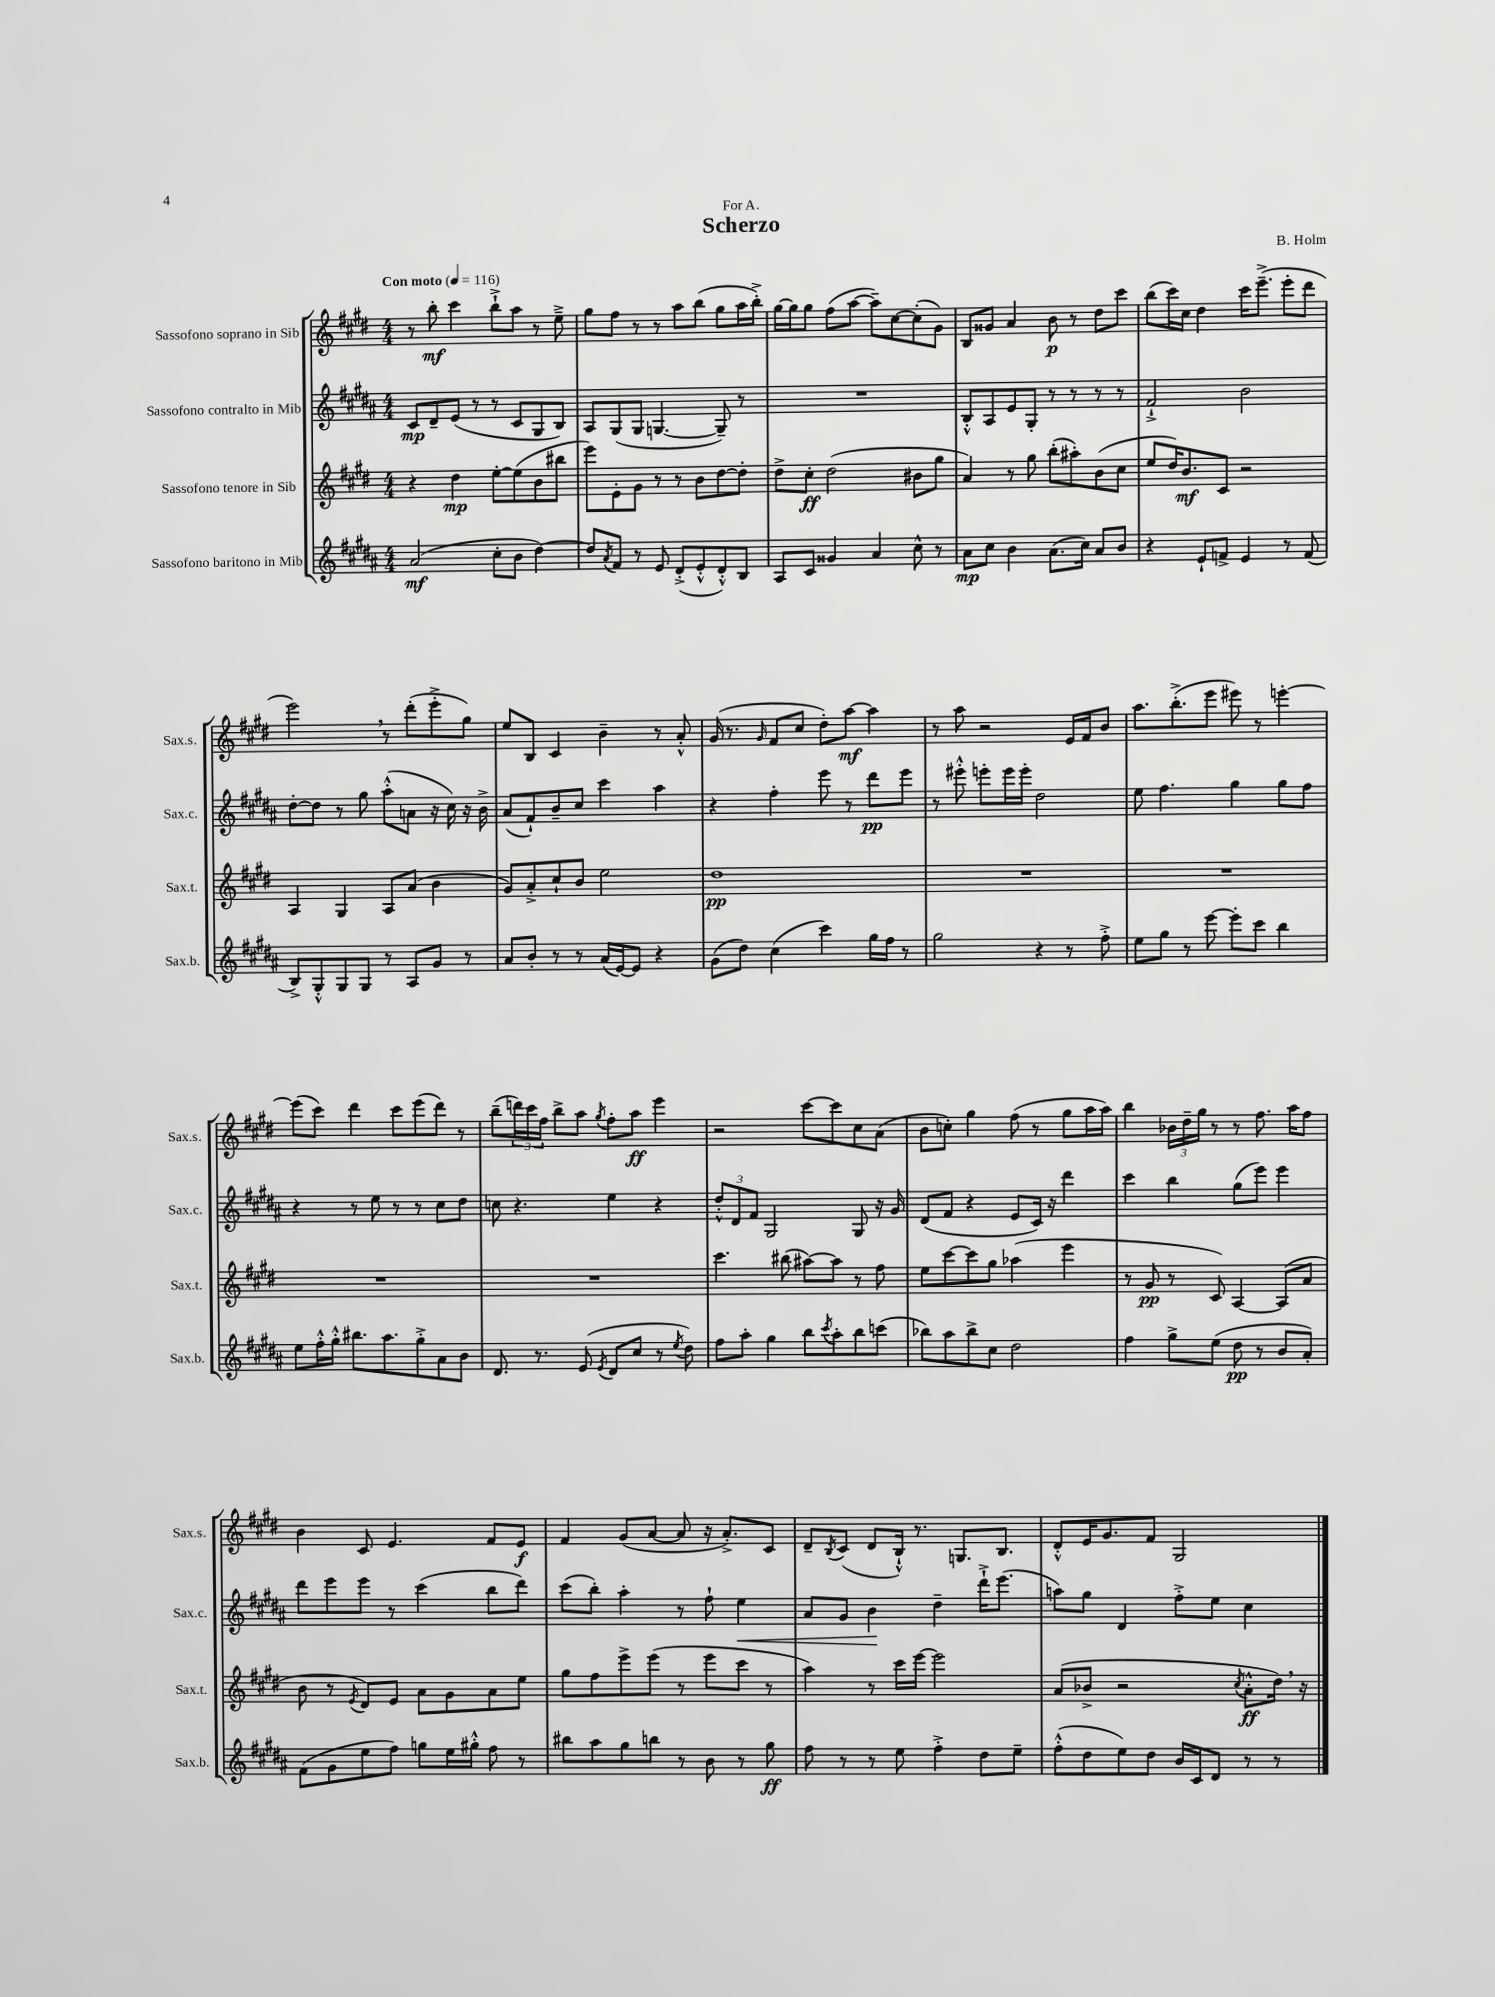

**kern	**dynam	**kern	**dynam	**kern	**dynam	**kern	**dynam
*part4	*part4	*part3	*part3	*part2	*part2	*part1	*part1
*staff4	*staff4	*staff3	*staff3	*staff2	*staff2	*staff1	*staff1
*I"Sassofono baritono in Mib	*	*I"Sassofono tenore in Sib	*	*I"Sassofono contralto in Mib	*	*I"Sassofono soprano in Sib	*
*I'Sax.b.	*	*I'Sax.t.	*	*I'Sax.c.	*	*I'Sax.s.	*
*clefG2	*	*clefG2	*	*clefG2	*	*clefG2	*
*k[f#c#g#d#a#]	*	*k[f#c#g#d#]	*	*k[f#c#g#d#a#]	*	*k[f#c#g#d#]	*
*M4/4	*	*M4/4	*	*M4/4	*	*M4/4	*
*MM116	*	*MM116	*	*MM116	*	*MM116	*
=1	=1	=1	=1	=1	=1	=1	=1
!	!	!	!	!	!	!LO:TX:a:B:t=Con moto	!
(2a#/	mf	4r	.	8c#/L	mp	8r	.
.	.	.	.	8d#~/	.	8bb'\	mf
.	.	4dd#\	mp	(8e/J	.	4ccc#\	.
.	.	.	.	8r	.	.	.
8cc#'\L	.	[8ee'\L	.	8r	.	8bb`^\L	.
8b\J	.	(8ee\]	.	8c#/L	.	8aa\J	.
[4dd#\)	.	8b\	.	8G#/	.	8r	.
.	.	8bb#X\J	.	8B/J)	.	8ee~^\	.
=2	=2	=2	=2	=2	=2	=2	=2
8dd#/L]	.	8eee\L)	.	8A#/L	.	8gg#\L	.
8qa#/	.	.	.	.	.	.	.
8f#/J	.	8e'\	.	(8G#/	.	8ff#\J	.
8r	.	8g#\J	.	8G#/J	.	8r	.
8e/	.	8r	.	[4.Gn/	.	8r	.
(8d#'^/L	.	8r	.	.	.	8aa\L	.
8e'^^/	.	8b\L	.	.	.	(8bb\J	.
8d#'^^/)	.	[8dd#\	.	8G~/])	.	8gg#\L	.
8B/J	.	8dd#'\J]	.	8r	.	16aa\L	.
.	.	.	.	.	.	16bb'^\JJ)	.
=3	=3	=3	=3	=3	=3	=3	=3
8A#/L	.	8dd#^\L	.	1r	.	[16gg#\LL	.
.	.	.	.	.	.	16gg#\J]	.
8c#/J	.	8cc#'\J	ff	.	.	8gg#\J	.
4g##X/	.	(2dd#\	.	.	.	(8ff#\L	.
.	.	.	.	.	.	[8aa\J	.
4a#/	.	.	.	.	.	8aa~\L])	.
.	.	.	.	.	.	[8cc#\	.
8cc#^^\	.	8b#X\L	.	.	.	(8cc#'\]	.
8r	.	8gg#\J	.	.	.	8g#\J)	.
=4	=4	=4	=4	=4	=4	=4	=4
8a#\L	mp	4a/)	.	8B'^^/L	.	8B/L	.
8cc#\J	.	.	.	8A#/	.	8g##X/J	.
4b\	.	8r	.	8e/	.	4a/	.
.	.	8gg#\	.	8G#'/J	.	.	.
(8.a#\L	.	(8bb'\L	.	8r	.	8b\	p
.	.	8aa#X'\)	.	8r	.	8r	.
16cc#\Jk)	.	.	.	.	.	.	.
8a#/L	.	(8b\	.	8r	.	8dd#\L	.
8b/J	.	8cc#\J	.	8r	.	8ccc#\J	.
=5	=5	=5	=5	=5	=5	=5	=5
4r	.	8ee/L	.	2f#`^/	.	(8bb\L	.
.	.	16dd#/K)	.	.	.	16ccc#\L)	.
.	.	8.b/	mf	.	.	16cc#\JJ	.
8e`/L	.	.	.	.	.	4dd#\	.
8fn^/J	.	8c#/J	.	.	.	.	.
4e/	.	2r	.	2b\	.	16ccc#\KL	.
.	.	.	.	.	.	(8.eee~^\J	.
8r	.	.	.	.	.	8eee'\L	.
(8f/	.	.	.	.	.	8ddd#\J	.
!!LO:LB:g=z
=6	=6	=6	=6	=6	=6	=6	=6
8B^/L)	.	4A/	.	[8dd#'\L	.	2eee,\)	.
8G#'^^/	.	.	.	8dd#\J]	.	.	.
8G#/	.	4G#/	.	8r	.	.	.
8G#/J	.	.	.	8gg#\	.	.	.
8r	.	8A/L	.	(8aa#'^^\L	.	8r	.
8A#/L	.	(8a/J	.	8an\J	.	(8ddd#'\L	.
8g#/J	.	4b\	.	16r	.	8eee'^\	.
.	.	.	.	16cc#\)	.	.	.
8r	.	.	.	16r	.	8gg#\J)	.
.	.	.	.	16b^\	.	.	.
=7	=7	=7	=7	=7	=7	=7	=7
8a#/L	.	8g#/L)	.	(8a#/L	.	8ee/L	.
8b'/J	.	8a'^/	.	8f#`/)	.	8B/J	.
8r	.	8cc#`/	.	8b~/	.	4c#/	.
8r	.	8b/J	.	8cc#/J	.	.	.
(16a#/LL	.	2ee\	.	4ccc#\	.	4b~\	.
[16e/J)	.	.	.	.	.	.	.
8e/J]	.	.	.	.	.	.	.
4r	.	.	.	4aa#\	.	8r	.
.	.	.	.	.	.	8a'^^/	.
=8	=8	=8	=8	=8	=8	=8	=8
(8g#\L	.	1dd#	pp	4r	.	(16g#/	.
.	.	.	.	.	.	8.r	.
8dd#\J)	.	.	.	.	.	.	.
.	.	.	.	.	.	16qqg#/	.
(4cc#\	.	.	.	4ff#'\	.	8f#/L	.
.	.	.	.	.	.	8cc#/J	.
4ccc#\)	.	.	.	8eee\	.	8dd#'\L)	.
.	.	.	.	8r	.	[8aa\J	mf
16gg#\LL	.	.	.	8ddd#\L	pp	4aa\]	.
16ff#\JJ	.	.	.	.	.	.	.
8r	.	.	.	8eee\J	.	.	.
=9	=9	=9	=9	=9	=9	=9	=9
2gg#\	.	1r	.	8r	.	8r	.
.	.	.	.	8eee#X'^^\	.	8aa\	.
.	.	.	.	8eeen'\L	.	2r	.
.	.	.	.	16eee\L	.	.	.
.	.	.	.	16eee'\JJ	.	.	.
4r	.	.	.	2dd#\	.	.	.
8r	.	.	.	.	.	16e/LL	.
.	.	.	.	.	.	16f#/J	.
8ff#'^\	.	.	.	.	.	8b/J	.
=10	=10	=10	=10	=10	=10	=10	=10
8ee\L	.	1r	.	8ee\	.	8.aa\L	.
8gg#\J	.	.	.	4.ff#\	.	.	.
.	.	.	.	.	.	(8.bb'^\	.
8r	.	.	.	.	.	.	.
[8eee\	.	.	.	.	.	8eee\J	.
8eee'\L]	.	.	.	4gg#\	.	8eee#X\)	.
8ccc#\J	.	.	.	.	.	8r	.
4bb\	.	.	.	8gg#\L	.	[4eeen'\	.
.	.	.	.	8ff#\J	.	.	.
!!LO:LB:g=z
=11	=11	=11	=11	=11	=11	=11	=11
8ee\L	.	1r	.	4r	.	(8eee\L]	.
16ff#'^^\L	.	.	.	.	.	8ccc#\J)	.
16gg#'^^\JJ	.	.	.	.	.	.	.
8.bb#X\L	.	.	.	8r	.	4ddd#\	.
.	.	.	.	8ee\	.	.	.
8.aa#\	.	.	.	.	.	.	.
.	.	.	.	8r	.	8ccc#\L	.
8gg#'^\	.	.	.	8r	.	(8eee\	.
8a#\	.	.	.	8cc#\L	.	8ddd#\J)	.
8b\J	.	.	.	8dd#\J	.	8r	.
=12	=12	=12	=12	=12	=12	=12	=12
8.d#/	.	1r	.	8ccn\	.	(8bb~\L	.
.	.	.	.	4.r	.	24dddn\L)	.
.	.	.	.	.	.	24ccc#\	.
8.r	.	.	.	.	.	.	.
.	.	.	.	.	.	24ff#\JJ	.
.	.	.	.	.	.	8bb^\L	.
(8e/	.	.	.	.	.	8aa\J	.
8qe/	.	.	.	.	.	8qgg#/	.
8d#/L	.	.	.	4ee\	.	8ff#'\L	.
8cc#/J	.	.	.	.	.	8aa\J	ff
8r	.	.	.	4r	.	4eee\	.
8qee/	.	.	.	.	.	.	.
8dd#\)	.	.	.	.	.	.	.
=13	=13	=13	=13	=13	=13	=13	=13
8ff#\L	.	4.ccc#\	.	12dd#'^^/L	.	2r	.
.	.	.	.	12d#/	.	.	.
8aa#'\J	.	.	.	.	.	.	.
.	.	.	.	12f#/J	.	.	.
4gg#\	.	.	.	2G#/	.	.	.
.	.	(8bb#X\	.	.	.	.	.
8bb\L	.	[8aa#X\L)	.	.	.	[8ccc#\L	.
8qccc#/	.	.	.	.	.	.	.
8aa#'\	.	8aa#\J]	.	.	.	8ccc#\]	.
8bb\	.	8r	.	8G#/	.	8cc#\	.
(8cccn\J	.	8ff#\	.	16r	.	(8a\J	.
.	.	.	.	16g#/	.	.	.
=14	=14	=14	=14	=14	=14	=14	=14
8bb-X\L)	.	8ee\L	.	(8d#/L	.	8b\L	.
8aa#\	.	[8ccc#\	.	8f#/J	.	8ccn'\J)	.
8bb-^\	.	8ccc#\]	.	4r	.	4gg#\	.
8cc#\J	.	8gg#\J	.	.	.	.	.
2dd#\	.	(4aa-X\	.	8e/L	.	(8ff#\	.
.	.	.	.	16c#/Jk)	.	8r	.
.	.	.	.	16r	.	.	.
.	.	4eee\	.	4ddd#\	.	8gg#\L	.
.	.	.	.	.	.	16aa\L	.
.	.	.	.	.	.	16aa\JJ)	.
=15	=15	=15	=15	=15	=15	=15	=15
4ff#\	.	8r	.	4ccc#\	.	4bb\	.
.	.	8g#/	pp	.	.	.	.
8gg#^\L	.	8r	.	4bb\	.	24b-X\LL	.
.	.	.	.	.	.	24dd#~\	.
.	.	.	.	.	.	24gg#\JJ	.
(8ee\J	.	8c#/)	.	.	.	8r	.
8dd#\	pp	[4A/	.	(8gg#\L	.	8r	.
8r	.	.	.	8eee\J)	.	8.ff#\	.
8b/L	.	(8A/L]	.	4eee\	.	.	.
.	.	.	.	.	.	16aa\KL	.
8a#'/J)	.	8a/J	.	.	.	8ff#\J	.
!!LO:LB:g=z
=16	=16	=16	=16	=16	=16	=16	=16
(8f#\L	.	8b\	.	8ddd#\L	.	4b\	.
8g#\	.	8r	.	8eee\	.	.	.
.	.	8qe/	.	.	.	.	.
8ee\	.	8d#/L)	.	8eee\J	.	8c#/	.
8ff#\J)	.	8e/J	.	8r	.	4.e/	.
8ggn\L	.	8a\L	.	(4ccc#\	.	.	.
16ee\L	.	8g#\	.	.	.	.	.
16gg#X'^^\JJ	.	.	.	.	.	.	.
8ff#\	.	8a\	.	8bb\L	.	8f#/L	.
8r	.	8ee\J	.	8ddd#\J)	.	8e/J	f
=17	=17	=17	=17	=17	=17	=17	=17
8bb#X\L	.	8gg#\L	.	(8ccc#\L	.	4f#/	.
8aa#\	.	8ff#\	.	8bb'\J)	.	.	.
8gg#\	.	8eee^\	.	4aa#'\	.	(8g#/L	.
8bbn\J	.	(8eee\J	.	.	.	[8a/J	.
8r	.	8r	.	8r	.	8a/]	.
8b\	.	8eee\L	.	8ff#`\	.	16r	.
.	.	.	.	.	.	8.a'^/L)	.
!	!	!	!	!	!LO:HP:b	!	!
8r	.	8ccc#\J	.	4ee\	<	.	.
8gg#\	ff	8r	.	.	.	8c#/J	.
=18	=18	=18	=18	=18	=18	=18	=18
8ff#\	.	4aa\)	.	8a#/L	.	8d#~/L	.
.	.	.	.	.	.	8qB/	.
8r	.	.	.	8g#/J	.	(8c#/J	.
8r	.	8r	.	4b\	.	8d#/L	.
8ee\	.	16ccc#\LL	.	.	.	16B`^^/Jk)	.
.	.	[16eee\JJ	.	.	.	8.r	.
4ff#'^\	.	2eee\]	.	4dd#~\	[	.	.
.	.	.	.	.	.	8.Gn/L	.
8dd#\L	.	.	.	16ddd#`^\KL	.	.	.
.	.	.	.	(8.eee\J	.	8.B/J	.
8ee~\J	.	.	.	.	.	.	.
=19	=19	=19	=19	=19	=19	=19	=19
(8ff#'^^\L	.	(8a/L	.	8aan\L)	.	8d#'^^/L	.
8dd#\	.	8b-X^/J	.	8gg#\J	.	16e/K	.
.	.	.	.	.	.	8.g#/	.
8ee\)	.	2r	.	4d#/	.	.	.
8dd#\J	.	.	.	.	.	8f#/J	.
16b/LL	.	.	.	8ff#'^\L	.	2G#/	.
16c#/J	.	.	.	.	.	.	.
8d#/J	.	.	.	8ee\J	.	.	.
.	.	8qcc#/	.	.	.	.	.
8r	.	8a'^^\L	ff	4cc#\	.	.	.
8r	.	16dd#,\Jk)	.	.	.	.	.
.	.	16r	.	.	.	.	.
==	==	==	==	==	==	==	==
*-	*-	*-	*-	*-	*-	*-	*-
